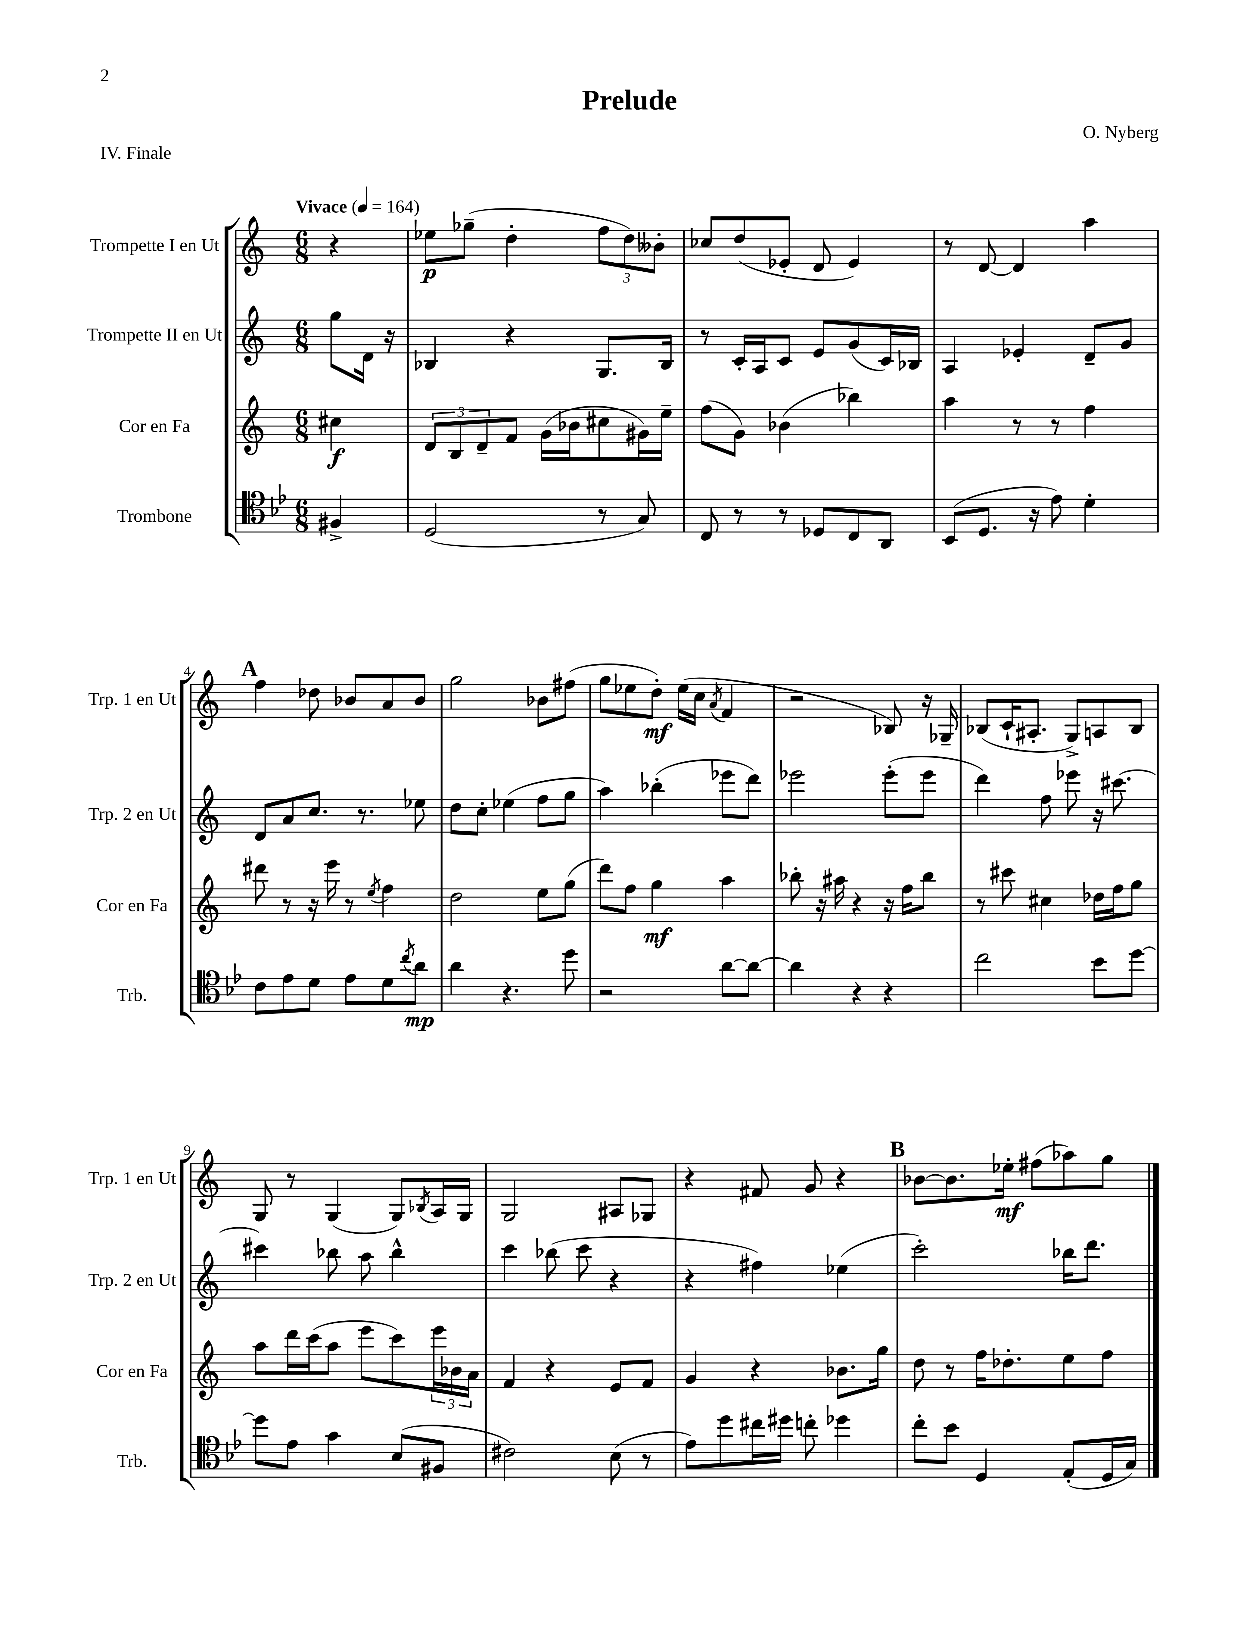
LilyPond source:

\header { title = "Prelude" composer = "O. Nyberg" piece = "IV. Finale" }
<<
\new StaffGroup <<
\new Staff = "s0" \with { instrumentName = "Trompette I en Ut" shortInstrumentName = "Trp. 1 en Ut" } {
    \clef treble \key c \major \numericTimeSignature \time 6/8 \partial 4 \tempo "Vivace" 4 = 164
    r4 |
    ees''8\p ges''8--( d''4-. \tuplet 3/2 { f''8 d''8) beses'8-. } |
    ces''8 d''8( ees'8-. d'8 ees'4) |
    r8 d'8~ d'4 a''4 |
    \mark \markup { \bold "A" } f''4 des''8 bes'8 a'8 bes'8 |
    g''2 bes'8 fis''8( |
    g''8 ees''8 d''8-.\mf) ees''16( c''16 \acciaccatura { a'8 } f'4 |
    r2 bes8) r16 ges16-- |
    bes8( c'16-! ais8.-. g8->) a8 bes8 |
    g8 r8 g4( g8) \acciaccatura { bes8 } a16 g16 |
    g2 ais8 ges8 |
    r4 fis'8 g'8 r4 |
    \mark \markup { \bold "B" } bes'8~ bes'8. ees''16-.\mf fis''8( aes''8) g''8 \bar "|." |
}
\new Staff = "s1" \with { instrumentName = "Trompette II en Ut" shortInstrumentName = "Trp. 2 en Ut" } {
    \clef treble \key c \major \numericTimeSignature \time 6/8 \partial 4
    g''8 d'16 r16 |
    bes4 r4 g8. bes16 |
    r8 c'16-. a16 c'8 e'8 g'8( c'16) bes16 |
    a4 ees'4-. d'8-- g'8 |
    \mark \markup { \bold "A" } d'8 a'8 c''8. r8. ees''8 |
    d''8 c''8-. ees''4( f''8 g''8 |
    a''4) bes''4-.( ees'''8 d'''8) |
    ees'''2 ees'''8-.( ees'''8 |
    d'''4) f''8 ees'''8 r16 cis'''8.~ |
    cis'''4 bes''8 a''8 bes''4-^ |
    c'''4 bes''8( c'''8 r4 |
    r4 fis''4) ees''4( |
    \mark \markup { \bold "B" } c'''2-.) bes''16 d'''8. \bar "|." |
}
\new Staff = "s2" \with { instrumentName = "Cor en Fa" shortInstrumentName = "Cor en Fa" } {
    \clef treble \key c \major \numericTimeSignature \time 6/8 \partial 4
    cis''4\f |
    \tuplet 3/2 { d'8 b8 d'8-- } f'8 g'16( bes'16 cis''8 gis'16) e''16-- |
    f''8( g'8) bes'4( bes''4) |
    a''4 r8 r8 f''4 |
    \mark \markup { \bold "A" } dis'''8 r8 r16 e'''16 r8 \acciaccatura { e''8 } f''4 |
    d''2 e''8 g''8( |
    d'''8) f''8 g''4\mf a''4 |
    bes''8-. r16 ais''16 r4 r16 f''16 bes''8 |
    r8 cis'''8 cis''4 des''16 f''16 g''8 |
    a''8 d'''16 c'''16( a''8 e'''8 c'''8) \tuplet 3/2 { e'''16 bes'16 a'16 } |
    f'4 r4 e'8 f'8 |
    g'4 r4 bes'8. g''16 |
    \mark \markup { \bold "B" } d''8 r8 f''16 des''8.-. e''8 f''8 \bar "|." |
}
\new Staff = "s3" \with { instrumentName = "Trombone" shortInstrumentName = "Trb." } {
    \clef tenor \key bes \major \numericTimeSignature \time 6/8 \partial 4
    fis4-> |
    d2( r8 g8) |
    c8 r8 r8 des8 c8 a,8 |
    bes,8( d8. r16 ees'8) d'4-. |
    \mark \markup { \bold "A" } c'8 ees'8 d'8 ees'8 d'8 \acciaccatura { c''8 } a'8\mp |
    a'4 r4. d''8 |
    r2 a'8~ a'8~ |
    a'4 r4 r4 |
    c''2 bes'8 d''8~ |
    d''8 ees'8 g'4 bes8( fis8 |
    cis'2) bes8( r8 |
    ees'8) d''8 cis''16 dis''16 c''8-. des''4 |
    \mark \markup { \bold "B" } c''8-. bes'8 d4 ees8-.( d16 g16) \bar "|." |
}
>>
>>
